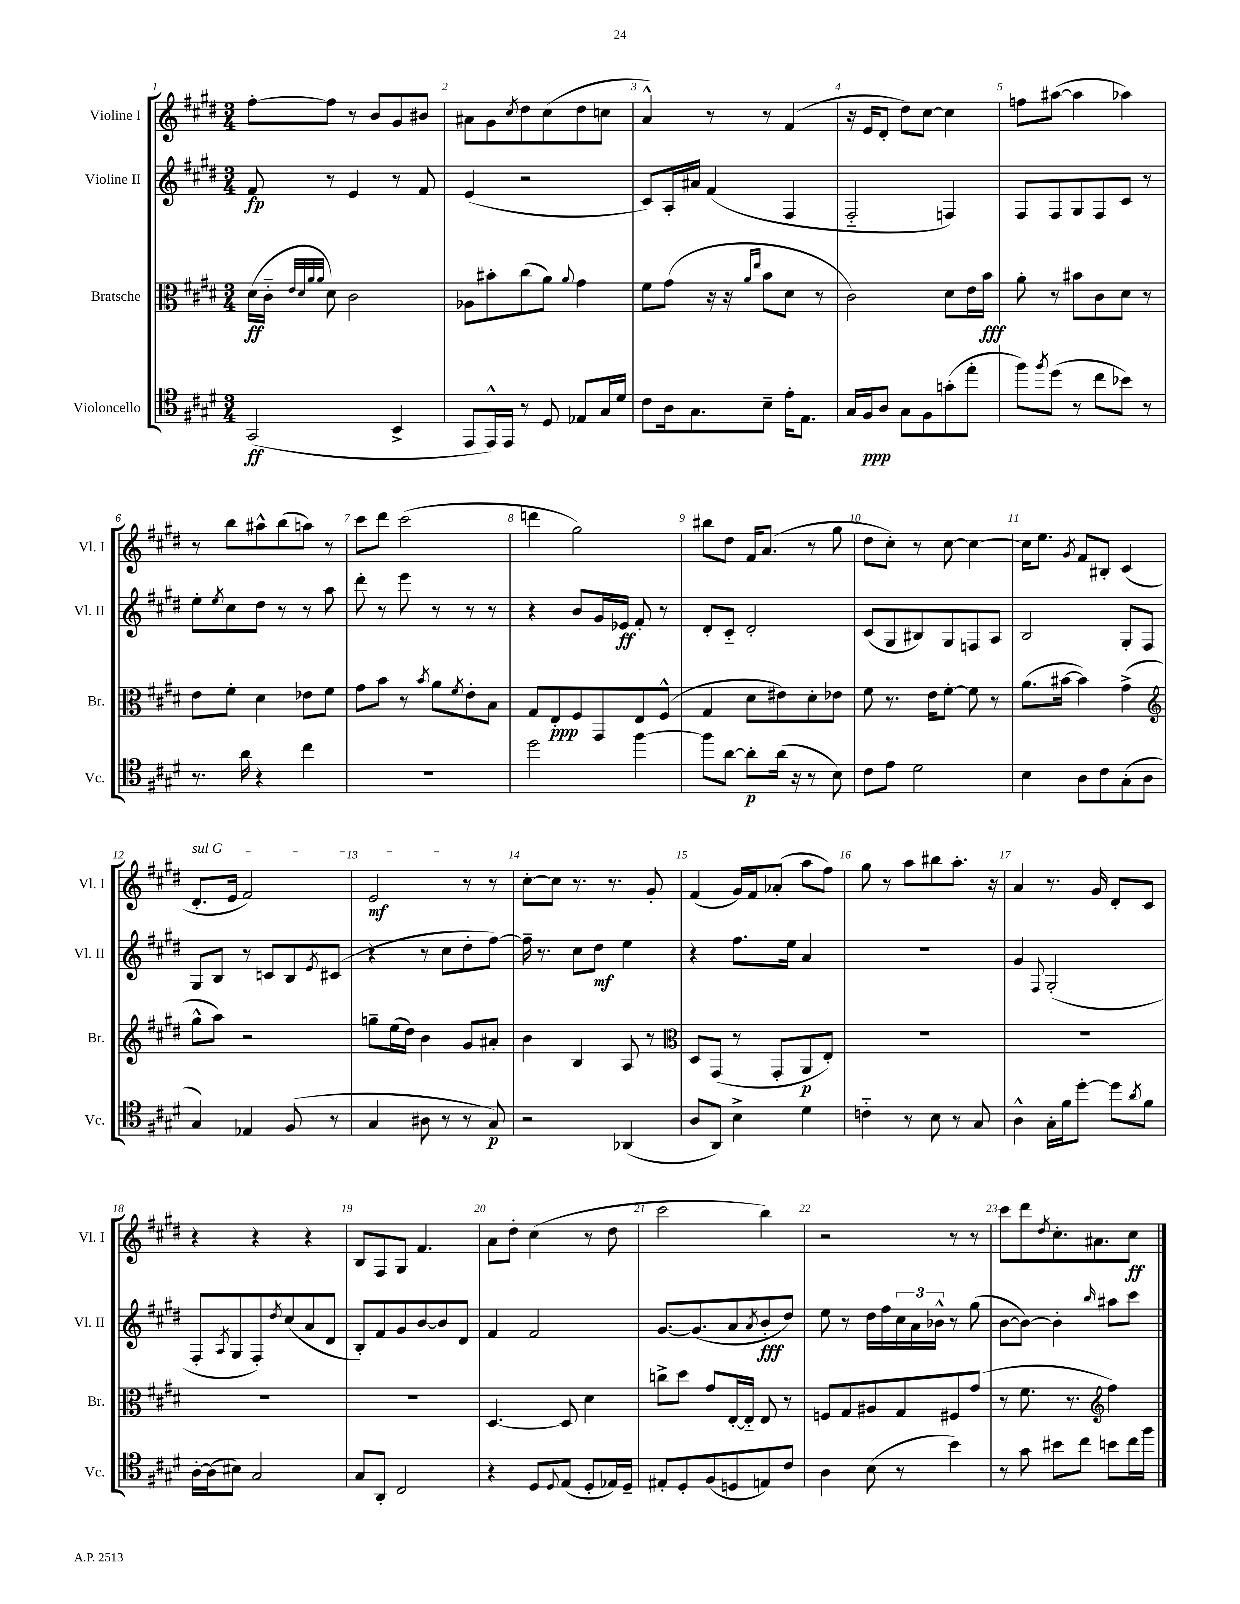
<<
\new StaffGroup <<
\new Staff = "s0" \with { instrumentName = "Violine I" shortInstrumentName = "Vl. I" } {
    \clef treble \key e \major \numericTimeSignature \time 3/4
    fis''8~-. fis''8 r8 b'8 gis'8 bis'8 |
    ais'8 gis'8 \acciaccatura { cis''8 } dis''8 cis''8( dis''8 c''8 |
    a'4-^) r8 r8 fis'4( |
    r16 e'16 dis'8-. dis''8) cis''8~ cis''4 |
    f''8 ais''8~( ais''4 aes''4) |
    r8 b''8 ais''8-^ b''8( a''8) r8 |
    cis'''8 dis'''8 cis'''2( |
    d'''4 gis''2) |
    bis''8 dis''8 fis'16 a'8.( r8 gis''8 |
    dis''8 cis''8-.) r8 cis''8~ cis''4~ |
    cis''16 e''8. \acciaccatura { gis'8 } fis'8 bis8-. cis'4( |
    \once \override TextSpanner.bound-details.left.text = \markup { \italic "sul G" } dis'8.-.\startTextSpan e'16 fis'2) |
    e'2\mf\stopTextSpan r8 r8 |
    cis''8~-. cis''8 r8. r8. gis'8-. |
    fis'4( gis'16) fis'16 aes'8-.( a''8 fis''8) |
    gis''8 r8 a''8 bis''8 a''8.-. r16 |
    a'4 r8. gis'16 dis'8-. cis'8 |
    r4 r4 r4 |
    b8 fis8 gis8 fis'4. |
    a'8 dis''8-. cis''4( r8 dis''8 |
    cis'''2 b''4) |
    r2 r8 r8 |
    cis'''8 dis'''8 \acciaccatura { dis''8 } cis''8.-. ais'8. cis''8\ff \bar "|." |
}
\new Staff = "s1" \with { instrumentName = "Violine II" shortInstrumentName = "Vl. II" } {
    \clef treble \key e \major \numericTimeSignature \time 3/4
    fis'8\fp r8 e'4 r8 fis'8 |
    e'4( r2 |
    cis'8) a16-. ais'16 fis'4( fis4 |
    fis2-_ f4) |
    fis8 fis8 gis8 fis8 cis'8 r8 |
    e''8-. \acciaccatura { e''8 } cis''8 dis''8 r8 r8 a''8 |
    dis'''8-. r8 e'''8 r8 r8 r8 |
    r4 b'8 gis'16 ees'16\ff fis'8-. r8 |
    dis'8-. cis'8-_ dis'2-. |
    cis'8( gis8 bis8) gis8 f8 a8 |
    b2 gis8-. fis8 |
    gis8 b8 r8 c'8 b8 \acciaccatura { e'8 } cis'8( |
    r4 r8 cis''8 dis''8-. fis''8~) |
    fis''16-- r8. cis''8 dis''8\mf e''4 |
    r4 fis''8. e''16 a'4 |
    R2. |
    gis'4 \appoggiatura { fis8 } gis2-.( |
    fis8-. \acciaccatura { a8 } gis8 fis8-.) \acciaccatura { dis''8 } cis''8( a'8 dis'8 |
    b8-.) fis'8 gis'8 b'8~ b'8 dis'8 |
    fis'4 fis'2 |
    gis'8.~ gis'8.( a'8 \acciaccatura { a'8 } b'8-.\fff dis''8) |
    e''8 r8 dis''16 fis''16 \tuplet 3/2 { cis''16 a'16 bes'16-^ } r8 gis''8( |
    b'8~ b'8~) b'4-. \grace { b''16 } ais''8 cis'''8 \bar "|." |
}
\new Staff = "s2" \with { instrumentName = "Bratsche" shortInstrumentName = "Br." } {
    \clef alto \key e \major \numericTimeSignature \time 3/4
    dis'16\ff( cis'16-_ \grace { e'32 dis'32 a'32 a'32 } dis'8) cis'2 |
    aes8 bis'8-. cis''8( a'8) \appoggiatura { a'8 } gis'4 |
    fis'8 gis'8( r16 r16 \grace { a'16 e''16 } b'8 dis'8 r8 |
    cis'2) dis'8 e'16 b'16\fff |
    a'8-. r8 bis'8 cis'8 dis'8 r8 |
    e'8 fis'8-. dis'4 ees'8 fis'8 |
    gis'8 b'8 r8 \acciaccatura { b'8 } a'8 \acciaccatura { fis'8 } e'8-. b8 |
    gis8 e8-.\ppp fis8 gis,8 e8 fis8-^( |
    gis4 dis'8 eis'8) dis'8-. ees'8 |
    fis'8 r8. e'16 fis'8~-. fis'8 r8 |
    a'8.( bis'16~ bis'4) gis'4->( |
    \clef treble gis''8-^ a''8) r2 |
    g''8-- e''16( dis''16) b'4 gis'8 ais'8-. |
    b'4 b4 a8 r8 |
    \clef alto dis8 gis,8( r8 gis,8-. a,8\p e8-.) |
    R2. |
    R2. |
    R2. |
    R2. |
    dis4.~ dis8 dis'4 |
    c''8-> dis''8 gis'8 e16~-. e16-_ e8 r8 |
    f8 gis8 ais8 gis8 fis8 gis'8( |
    r8 fis'8. r8. \clef treble fis''4) \bar "|." |
}
\new Staff = "s3" \with { instrumentName = "Violoncello" shortInstrumentName = "Vc." } {
    \clef tenor \key e \major \numericTimeSignature \time 3/4
    gis,2\ff( b,4-> |
    e,8 e,16-^) e,16 r8 dis8 ees8 gis16 dis'16 |
    cis'8 a16 gis8. b8-- e'16-. e8. |
    gis16 fis16\ppp a8 gis8 fis8 g'8-.( e''8-. |
    fis''8) \acciaccatura { fis''8 } dis''8( r8 cis''8 bes'8) r8 |
    r8. a'16 r4 cis''4 |
    R2. |
    dis''2 fis''4~ |
    fis''8 a'8~ a'8-.\p a'16( r16 r8 b8) |
    cis'8 e'8 dis'2 |
    b4 a8 cis'8 gis8-.( a8 |
    gis4) ees4 fis8( r8 |
    gis4 ais8 r8 r8 gis8\p) |
    r2 aes,4( |
    a8 a,8) b4-> dis'4 |
    c'4-_ r8 b8 r8 gis8 |
    a4-^ gis16-. fis'16 dis''8~-. dis''8 \acciaccatura { a'8 } fis'8 |
    a16~-. a16( bis8) gis2 |
    gis8 a,8-. cis2 |
    r4 dis8 \appoggiatura { dis8 } e8( dis8-. ees16) dis16-- |
    eis8-. dis8-. fis8( d8 e8) cis'8 |
    a4 b8( r8 b'4) |
    r8 gis'8 bis'8 cis''8 b'8 cis''16 fis''16 \bar "|." |
}
>>
>>
\layout { \context { \Score \override BarNumber.break-visibility = ##(#f #t #t) barNumberVisibility = #all-bar-numbers-visible } }
